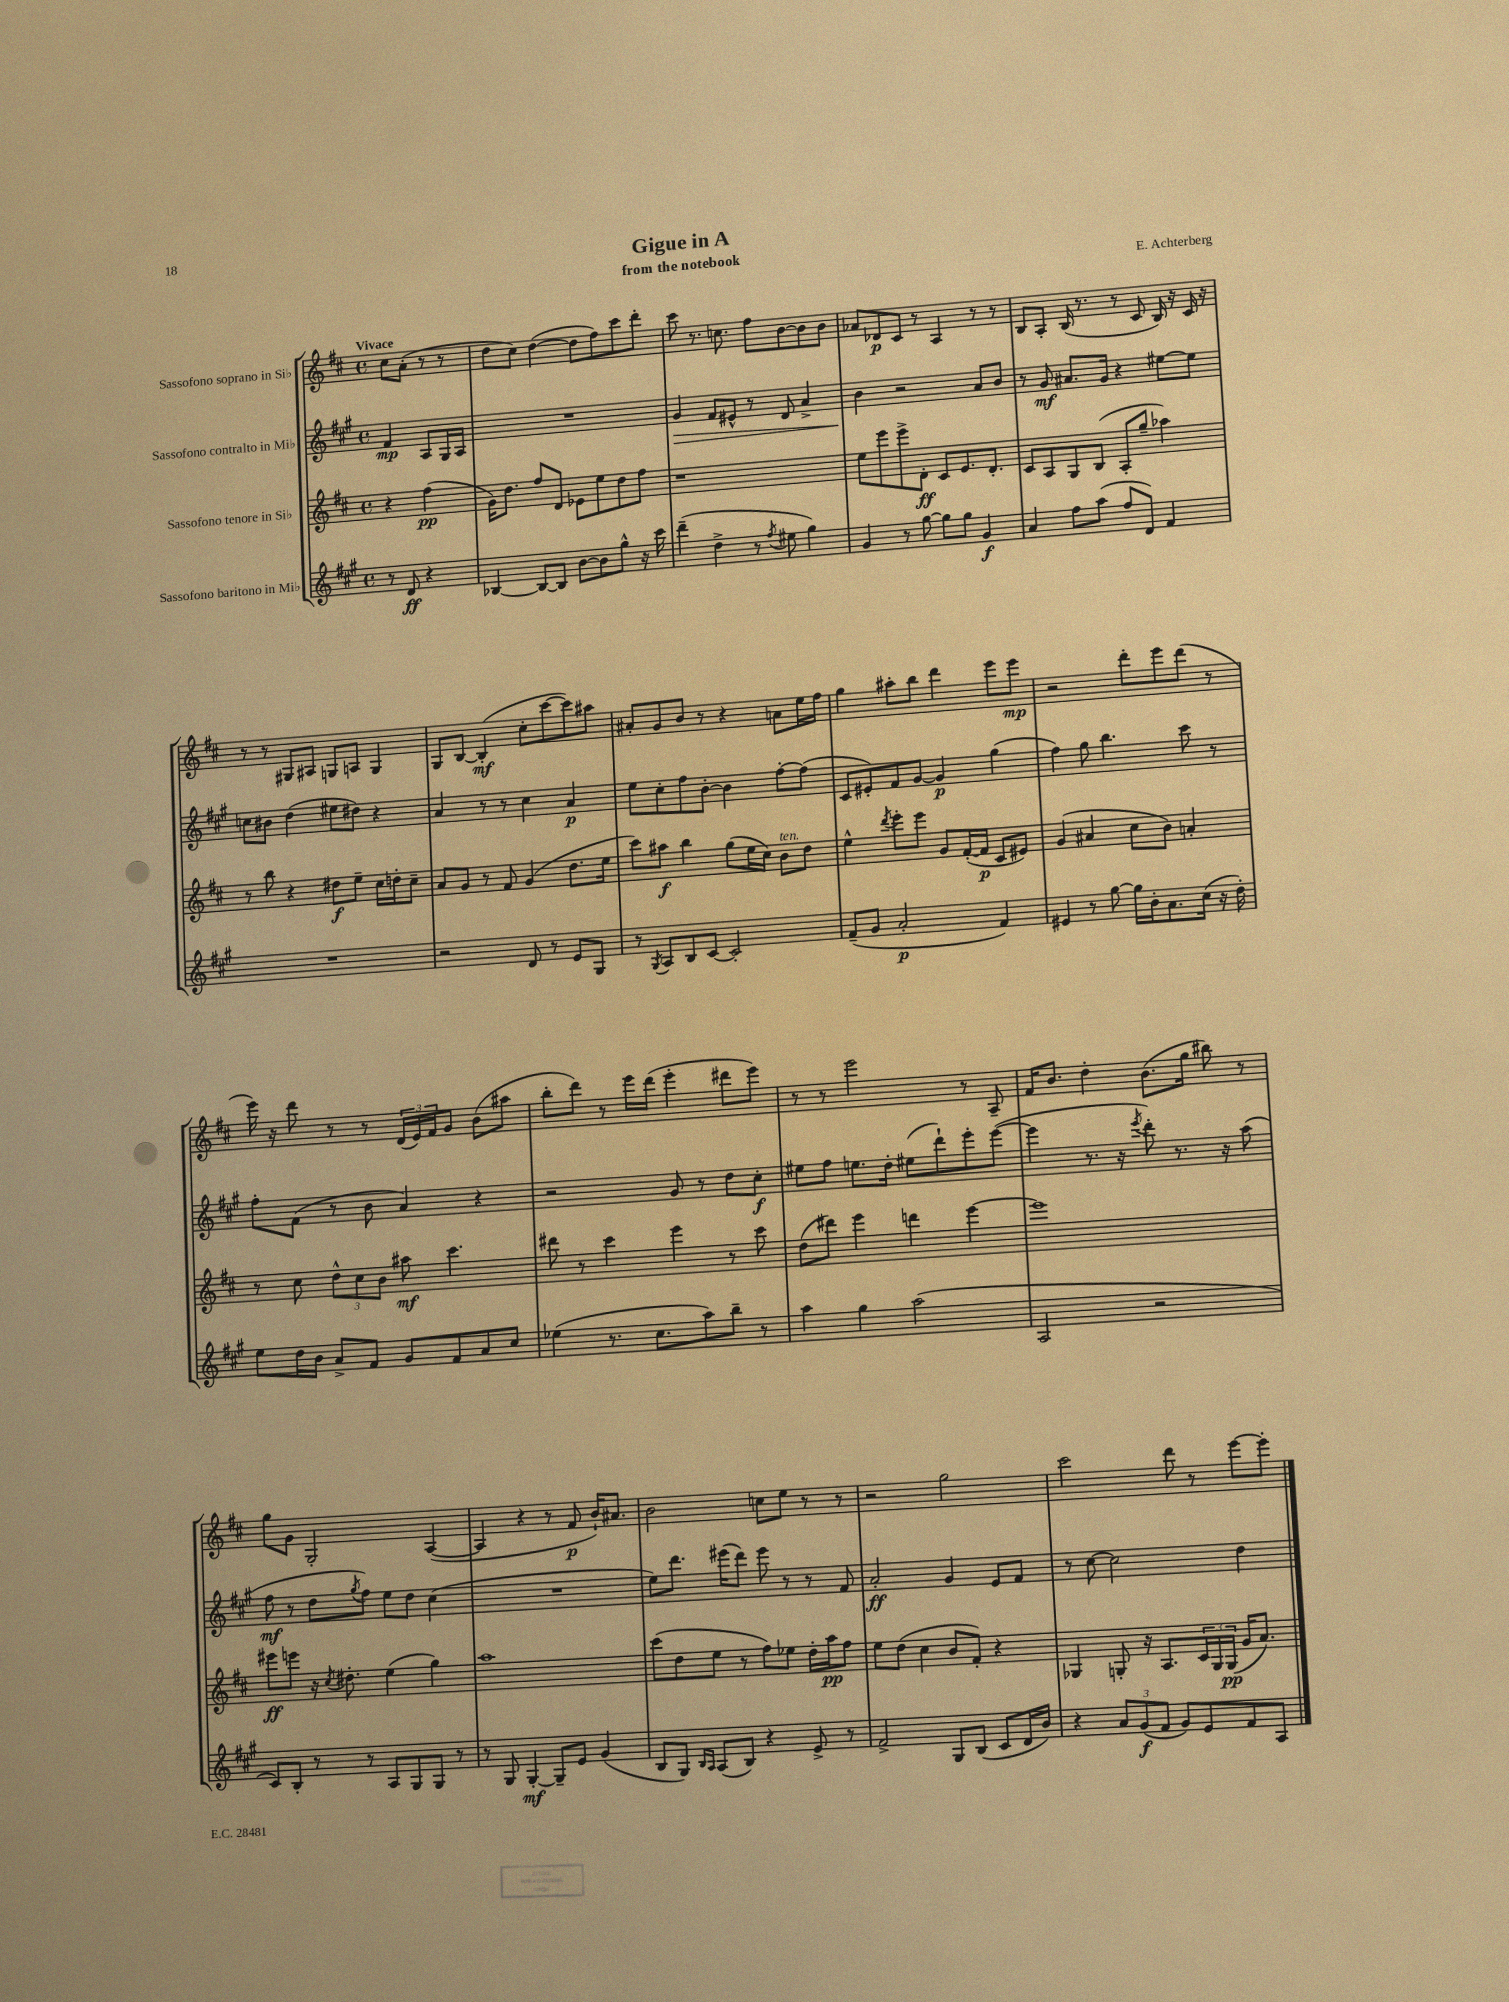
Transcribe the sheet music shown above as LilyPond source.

\header { title = "Gigue in A" composer = "E. Achterberg" subtitle = "from the notebook" }
<<
\new StaffGroup <<
\new Staff = "s0" \with { instrumentName = "Sassofono soprano in Sib" } {
    \clef treble \key d \major \defaultTimeSignature \time 4/4 \partial 2 \tempo "Vivace"
    cis''8 a'8-.( r8 r8 |
    d''8 cis''8) d''4~( d''8 fis''8) cis'''8 d'''8-. |
    cis'''8 r8. c''8. fis''8 b'8~ b'8 b'8 |
    aes'8 des'8\p cis'8 r8 a4 r8 r8 |
    b8 a8-. b16( r8. r8 cis'8 b16) r16 cis'16 r16 |
    r8 r8 gis8 ais8 g8 a8 g4 |
    g8 b8~ b4-.\mf( cis''8-. cis'''8~ cis'''8) ais''8 |
    ais'8-. g'8 b'8 r8 r4 a'8 e''16 fis''16 |
    g''4 ais''8-. b''8 d'''4 e'''8 e'''8\mp |
    r2 d'''8-. e'''8 d'''8( r8 |
    e'''16) r16 d'''8 r8 r8 \tuplet 3/2 { d'16( e'16) fis'16 } g'8 b'8( ais''8 |
    b''8-. d'''8) r8 e'''16 d'''16( e'''4-. dis'''8 e'''8) |
    r8 r8 e'''2 r8 a8-- |
    fis'16 b'8. d''4-. b'8.( g''16 bis''8) r8 |
    g''8 g'8 g2-. a4~( |
    a4 r4 r8 fis'8\p b'16-!) ais'8. |
    b'2 c''8 e''8 r8 r8 |
    r2 g''2 |
    cis'''2 d'''8 r8 e'''8~ e'''8-. \bar "|." |
}
\new Staff = "s1" \with { instrumentName = "Sassofono contralto in Mib" } {
    \clef treble \key a \major \defaultTimeSignature \time 4/4 \partial 2
    fis'4\mp a8 gis16 a16 |
    R1 |
    gis'4\> fis'8 eis'8-^ r8 d'8 a'4-> |
    b'4\! r2 a'8 b'8 |
    r8 gis'8\mf ais'8. gis'16 r4 eis''8~ eis''8 |
    c''8 bis'8 d''4( eis''8 dis''8) r4 |
    a'4 r8 r8 cis''4 a'4\p |
    e''8 cis''8-. fis''8 b'8~-. b'4 fis''8~-. fis''8( |
    cis'8 eis'8-.) fis'8 gis'8~ gis'4\p gis''4( |
    fis''4) gis''8 b''4. cis'''8 r8 |
    fis''8-. fis'8( r8 b'8 a'4) r4 |
    r2 gis'8 r8 d''8 cis''8-.\f |
    eis''8 fis''8 e''8. d''16-. eis''8( d'''8-!) e'''8-. e'''8~( |
    e'''4 r8. r16 \acciaccatura { e'''8 } d'''8-.) r8. r16 a''8( |
    fis''8\mf r8 d''8 \acciaccatura { gis''8 } fis''8) e''8 d''8 cis''4( |
    R1 |
    e''8) d'''8. eis'''16( d'''8) eis'''8 r8 r8 fis'8 |
    a'2-.\ff gis'4 e'8 fis'8 |
    r8 cis''8~ cis''2 d''4 \bar "|." |
}
\new Staff = "s2" \with { instrumentName = "Sassofono tenore in Sib" } {
    \clef treble \key d \major \defaultTimeSignature \time 4/4 \partial 2
    r4 fis''4\pp( |
    g'16) d''8. fis''8 d'8 ees'8 e''8 d''8 fis''8 |
    r1 |
    e''8 e'''8 e'''8-> d'8-.\ff cis'8 e'8. d'8.-. |
    cis'8 a8 g8 b8( a8-. g''8-- aes''4) |
    r8 b''8 r4 dis''8\f e''8-- cis''16 d''16-. cis''8-- |
    a'8 g'8 r8 fis'8 g'4( d''8. e''16 |
    cis'''8) ais''8\f b''4 g''8( e''16 cis''16) b'8^\markup { \italic "ten." } d''8 |
    e''4-^ \acciaccatura { d'''8 } e'''8-. e'''8 g'8 fis'16~-.( fis'16\p cis'8 eis'8) |
    g'4( ais'4 cis''8 b'8) a'4-. |
    r8 cis''8 \tuplet 3/2 { d''8-^ cis''8 b'8 } ais''8\mf cis'''4. |
    dis'''8 r8 cis'''4 e'''4 r8 cis'''8 |
    d''8( dis'''8) e'''4 d'''4 e'''4~ |
    e'''1 |
    eis'''8\ff e'''8 r16 \acciaccatura { cis''8 } dis''8.-. e''4( g''4) |
    a''1 |
    cis'''8( d''8 e''8 r8 fis''8) ees''8 d''16-. a''16\pp fis''8 |
    e''8 d''8( cis''4 b'8 fis'8-.) r4 |
    ges4 g8-. r16 a8. \tuplet 3/2 { cis'16 g16 g16\pp( } g'16 a'8.) \bar "|." |
}
\new Staff = "s3" \with { instrumentName = "Sassofono baritono in Mib" } {
    \clef treble \key a \major \defaultTimeSignature \time 4/4 \partial 2
    r8 d'8\ff r4 |
    bes4~ bes8~ bes8 b'8~ b'8 gis''8-^ r16 cis'''16 |
    d'''4--( d''4-> r8 \acciaccatura { fis''8 } eis''8 gis''4) |
    gis'4 r8 gis''8~ gis''8 gis''8 gis'4\f |
    a'4 fis''8 a''8( fis''8 d'8) fis'4 |
    R1 |
    r2 d'8 r8 e'8 gis8 |
    r8 \acciaccatura { gis8 } a8 b8 cis'8~ cis'2-. |
    fis'8--( gis'8 a'2-.\p fis'4) |
    eis'4 r8 gis''8~ gis''16 b'16-. a'8. cis''16( r16 d''16-.) |
    e''8 d''16 b'16 a'8-> fis'8 gis'8 fis'8 a'8 cis''8 |
    ees''4( r8. cis''8. a''8) b''8-- r8 |
    a''4 gis''4 a''2( |
    a2 r2 |
    cis'8) b8-. r8 r8 a8 gis8 gis8 r8 |
    r8 gis8 gis4~-.\mf gis8-- e'8 gis'4( |
    b8 gis8) \grace { b16 a16 } a8( b8) r4 e'8-> r8 |
    fis'2-> gis8 b8( cis'8 d'16 b'16) |
    r4 \tuplet 3/2 { a'8 gis'8\f( fis'8 } gis'8) e'8 fis'8 a8 \bar "|." |
}
>>
>>
\layout { \context { \Score \remove "Bar_number_engraver" } }
